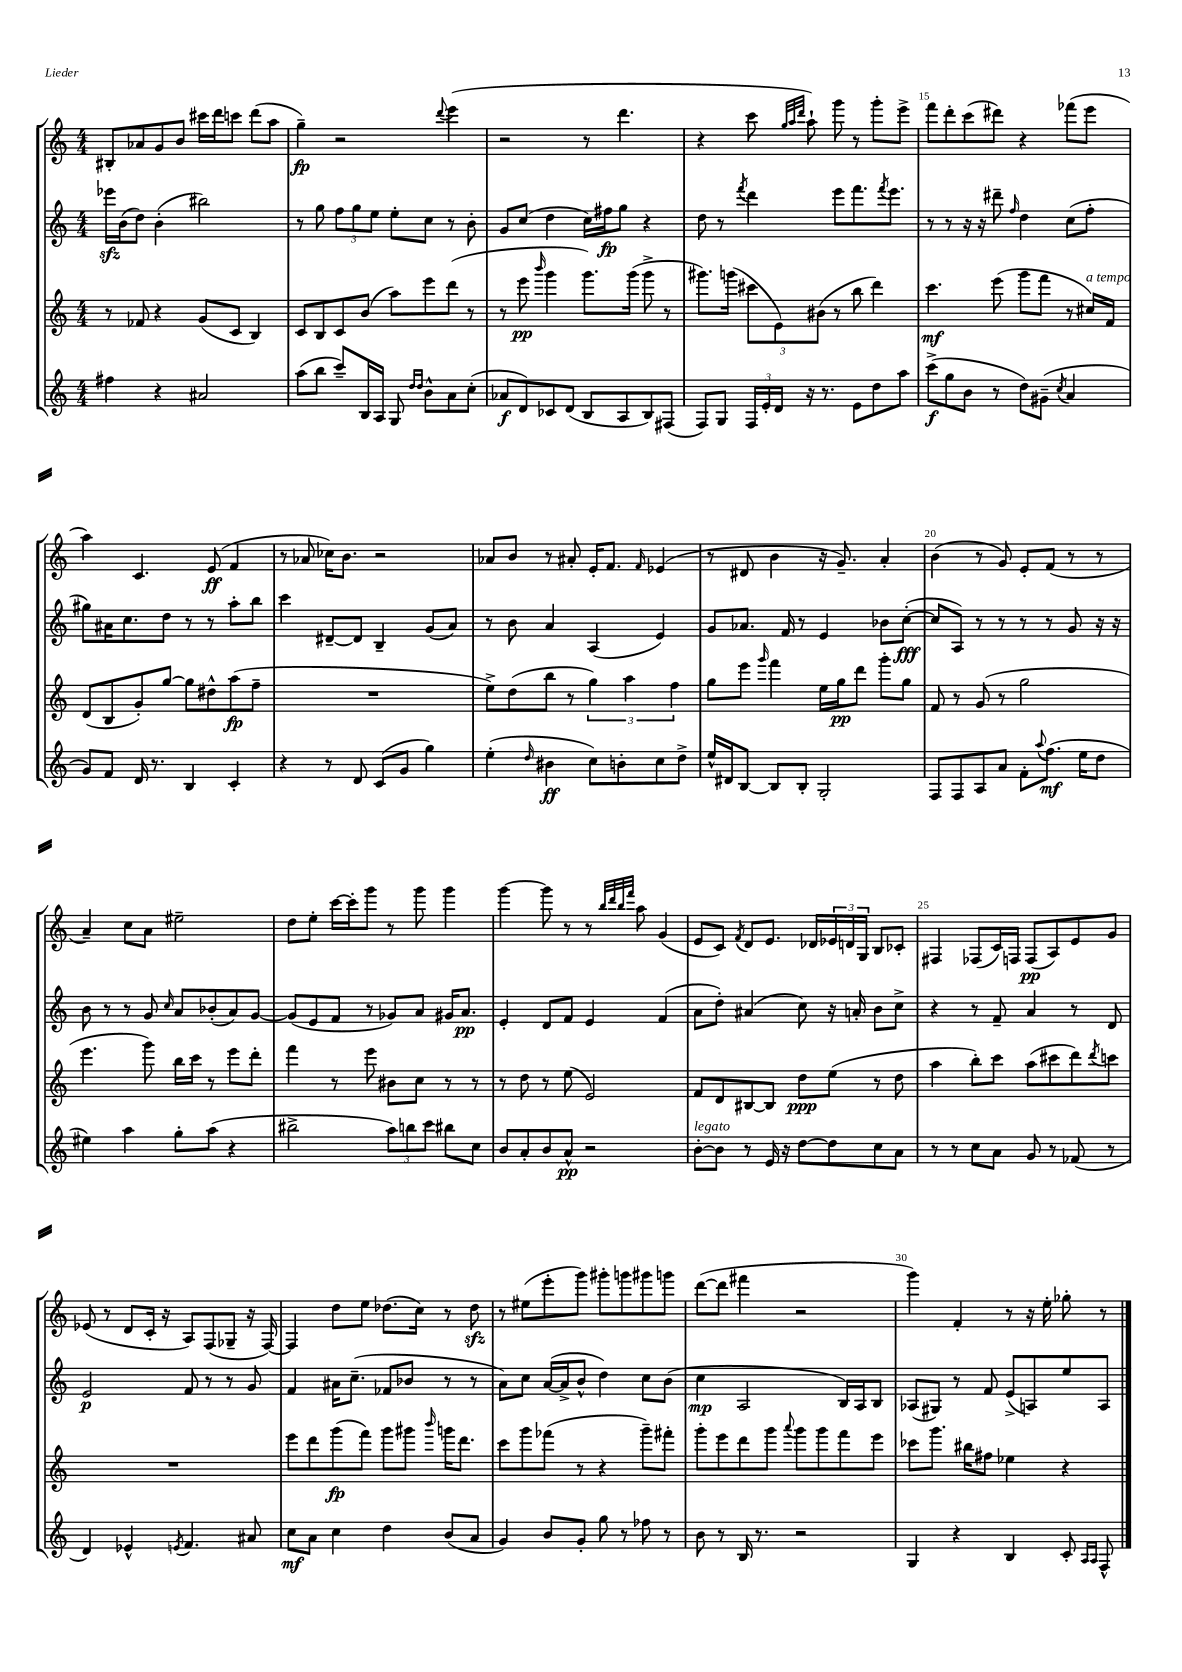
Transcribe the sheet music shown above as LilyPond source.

<<
\new StaffGroup <<
\new Staff = "s0" {
    \clef treble \key c \major \numericTimeSignature \time 4/4
    bis8-. aes'8 g'8 b'8 cis'''16 d'''16 c'''8 d'''8( a''8 |
    g''4--\fp) r2 \appoggiatura { d'''8 } e'''4( |
    r2 r8 d'''4. |
    r4 c'''8 \grace { g''32 a''32 d'''32 } a''8-!) g'''8 r8 g'''8-. e'''8-> |
    f'''8 d'''8-. c'''8( dis'''8) r4 fes'''8( e'''8 |
    a''4) c'4. e'8\ff( f'4 |
    r8 aes'8 ces''16) b'8. r2 |
    aes'8 b'8 r8 ais'8-. e'16-. f'8. \grace { f'16 } ees'4( |
    r8 dis'8 b'4 r16 g'8.--) a'4-. |
    b'4( r8 g'8) e'8-. f'8( r8 r8 |
    a'4--) c''8 a'8 eis''2-- |
    d''8 e''8-. c'''16~ c'''16-. g'''8 r8 g'''8 g'''4 |
    g'''4~ g'''8 r8 r8 \grace { b''32 d'''32 b''32 f'''32 } a''8 g'4( |
    e'8 c'8) \acciaccatura { f'8 } d'8 e'8. des'16 \tuplet 3/2 { ees'16 d'16 g16 } b8 ces'8-. |
    fis4 fes8( c'16) f16 f8\pp( a8) e'8 g'8 |
    ees'8( r8 d'8 c'16-. r16 a8) f8( ges8-- r16 f16~) |
    f4 d''8 e''8 des''8.( c''16) r8 des''8\sfz |
    r8 eis''8( e'''8-. g'''8) gis'''8-. g'''8 gis'''8 g'''8 |
    d'''8~( d'''8 fis'''4 r2 |
    g'''4) f'4-. r8 r16 e''16-. ges''8-. r8 \bar "|." |
}
\new Staff = "s1" {
    \clef treble \key c \major \numericTimeSignature \time 4/4
    ees'''16\sfz b'16( d''8) b'4-.( bis''2) |
    r8 g''8 \tuplet 3/2 { f''8 g''8 e''8 } e''8-. c''8 r8 b'8-. |
    g'8 c''8( d''4 c''16) fis''16\fp g''8 r4 |
    d''8 r8 \acciaccatura { f'''8 } d'''4 e'''8 f'''8. \acciaccatura { f'''8 } e'''8. |
    r8 r8 r16 r16 dis'''8-- \grace { f''16 } d''4 c''8( f''8-. |
    gis''8) ais'16 c''8. d''8 r8 r8 a''8-. b''8 |
    c'''4 dis'8~-- dis'8 b4-- g'8( a'8) |
    r8 b'8 a'4 a4( e'4) |
    g'8 aes'8. f'16 r8 e'4 bes'8 c''8~-.\fff( |
    c''8 a8) r8 r8 r8 r8 g'8 r16 r16 |
    b'8 r8 r8 g'8 \grace { c''16 } a'8 bes'8-.( a'8) g'8~ |
    g'8( e'8 f'8 r8 ges'8) a'8 gis'16 a'8.\pp |
    e'4-. d'8 f'8 e'4 f'4( |
    a'8 d''8-.) ais'4( c''8) r16 a'16-. b'8 c''8-> |
    r4 r8 f'8-- a'4 r8 d'8 |
    e'2\p f'8 r8 r8 g'8 |
    f'4 ais'16 c''8.--( fes'8 bes'8 r8 r8 |
    a'8) c''8 a'16~( a'16-> b'8-^ d''4) c''8 b'8( |
    c''4\mp a2 b16) a16 b8 |
    aes8( gis8) r8 f'8 e'8->( a8) e''8 a8 \bar "|." |
}
\new Staff = "s2" {
    \clef treble \key c \major \numericTimeSignature \time 4/4
    r8 fes'8 r4 g'8( c'8 b4) |
    c'8 b8 c'8 b'8( a''8) e'''8 d'''8( r8 |
    r8 e'''8\pp \grace { b'''16 } g'''4 g'''8.) g'''16( g'''8-> r8 |
    gis'''8.) g'''16( \tuplet 3/2 { cis'''8 e'8) bis'8( } r8 b''8 d'''4) |
    c'''4.\mf e'''8( g'''8 f'''8 r8 cis''16^\markup { \italic "a tempo" }) f'16 |
    d'8( b8 g'8-.) g''8~ g''8 dis''8-^ a''8\fp( f''8-- |
    R1 |
    e''8->) d''8( b''8 r8 \tuplet 3/2 { g''4) a''4 f''4 } |
    g''8 e'''8 \grace { g'''16 } f'''4 e''16 g''16\pp d'''8 g'''8-. g''8 |
    f'8 r8 g'8( r8 g''2 |
    e'''4. g'''8) b''16 c'''16 r8 e'''8 d'''8-. |
    f'''4 r8 e'''8 bis'8 c''8 r8 r8 |
    r8 d''8 r8 e''8( e'2) |
    f'8 d'8 bis8~ bis8 d''8\ppp e''8( r8 d''8 |
    a''4 b''8-.) c'''8 a''8( cis'''8 d'''8) \acciaccatura { d'''8 } c'''8 |
    R1 |
    e'''8 d'''8 g'''8\fp( f'''8) g'''8 gis'''8 \grace { b'''16 } g'''16 d'''8. |
    c'''8 g'''8 fes'''8( r8 r4 g'''8--) fis'''8-. |
    g'''8-. e'''8 d'''8 g'''8 \appoggiatura { a'''8 } g'''8 g'''8 f'''8 e'''8 |
    ces'''8 g'''8. bis''16 fis''8 ees''4 r4 \bar "|." |
}
\new Staff = "s3" {
    \clef treble \key c \major \numericTimeSignature \time 4/4
    fis''4 r4 ais'2 |
    a''8( b''8 c'''8--) b16 a16 g8 \grace { d''16 d''16 } b'8-^ a'8 c''8-.( |
    aes'8\f d'8) ces'8 d'8( b8 a8 b8) fis8( |
    f8) g8 \tuplet 3/2 { f16 e'16-. d'16 } r16 r8. e'8 d''8 a''8 |
    c'''8->\f( g''8 b'8 r8 d''8) gis'8--( \acciaccatura { c''8 } a'4 |
    g'8) f'8 d'16 r8. b4 c'4-. |
    r4 r8 d'8 c'8( g'8 g''4) |
    e''4-.( \grace { d''16 } bis'4\ff c''8) b'8-. c''8 d''8-> |
    e''16-^ dis'16 b8~ b8 b8-. g2-. |
    f8 f8 a8 a'8 f'8-. \appoggiatura { a''8 } f''8.\mf( e''16 d''8 |
    eis''4) a''4 g''8-. a''8( r4 |
    bis''2-> \tuplet 3/2 { a''8) b''8 c'''8 } bis''8 c''8 |
    b'8 a'8-. b'8 a'8-^\pp r2 |
    b'8~-.^\markup { \italic "legato" } b'8 r8 e'16 r16 d''8~ d''8 c''8 a'8 |
    r8 r8 c''8 a'8 g'8 r8 fes'8( r8 |
    d'4) ees'4-^ \acciaccatura { e'8 } f'4. ais'8 |
    c''8\mf a'8 c''4 d''4 b'8( a'8 |
    g'4) b'8 g'8-. g''8 r8 fes''8 r8 |
    b'8 r8 b16 r8. r2 |
    g4 r4 b4 c'8-. \grace { a16 a16 } f8-^ \bar "|." |
}
>>
>>
\layout { \context { \Score currentBarNumber = #11 \override BarNumber.break-visibility = ##(#f #t #t) barNumberVisibility = #(every-nth-bar-number-visible 5) } }
